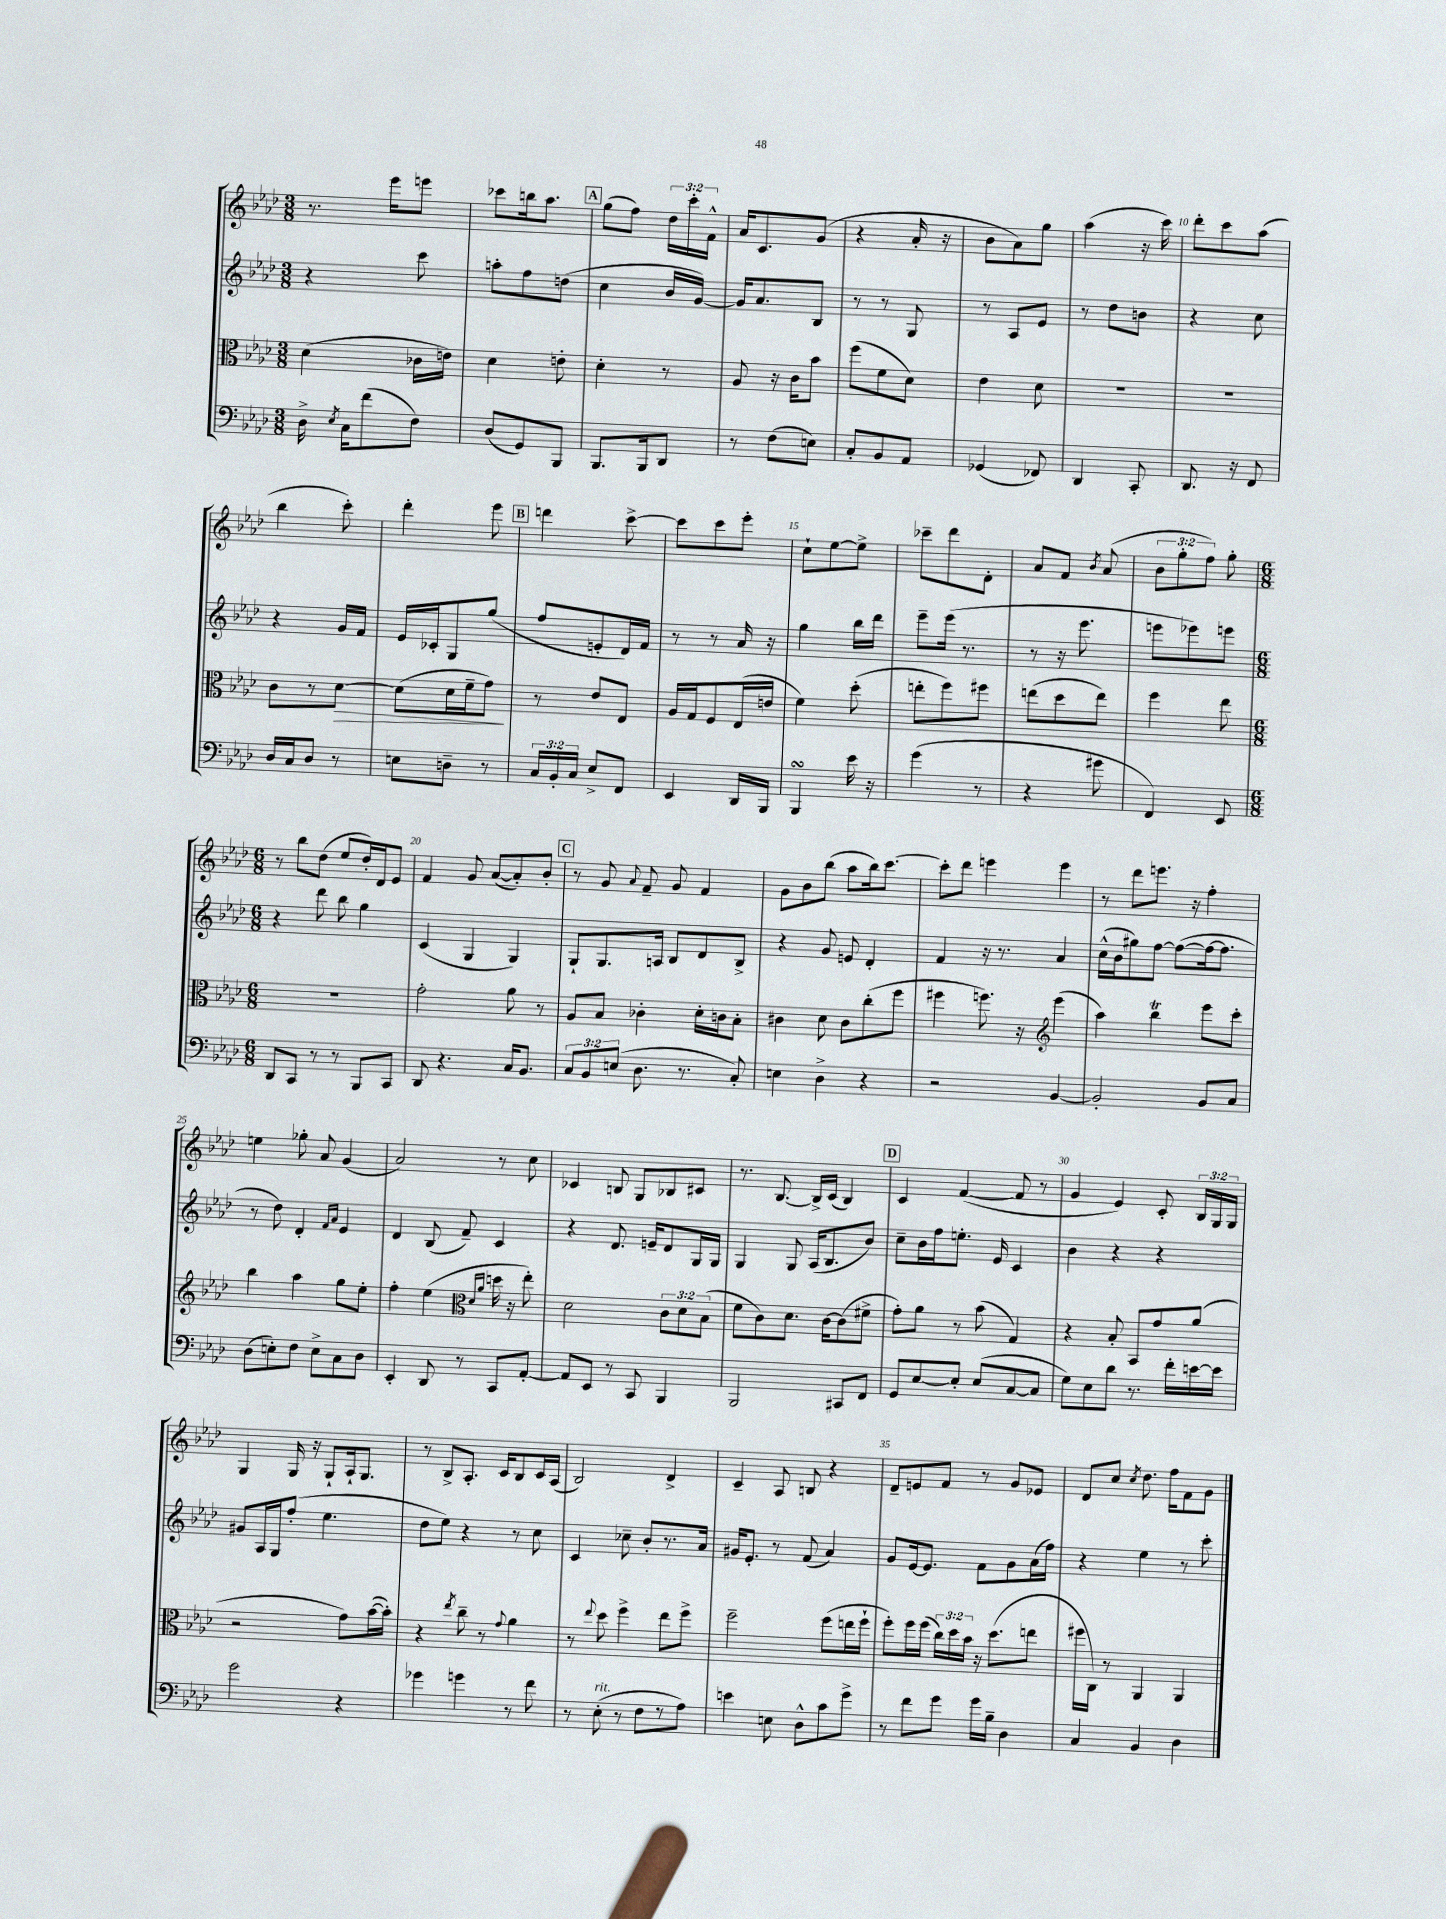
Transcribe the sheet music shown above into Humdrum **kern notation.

**kern	**kern	**kern	**kern
*staff4	*staff3	*staff2	*staff1
*clefF4	*clefC3	*clefG2	*clefG2
*k[b-e-a-d-]	*k[b-e-a-d-]	*k[b-e-a-d-]	*k[b-e-a-d-]
*M3/8	*M3/8	*M3/8	*M3/8
16D-^	(4d-	4r	8.r
8qE-	.	.	.
16C	.	.	.
(8f	.	.	.
.	.	.	16eee-
8F)	16c-	8ccc	8eee
.	16e)	.	.
=	=	=	=
(8D-	4d-	8aa'	8ccc-
8GG)	.	8ff	16bb
.	.	.	8.aa-
8BBB-	8e'	(8dd	.
=	=	=	=
8.BBB-	4d-'	4cc	(8gg
.	.	.	8ff)
16BBB-	.	.	.
8DD-	8r	16b-	24dd-
.	.	.	24ccc'
.	.	[16g)	.
.	.	.	24f^^
=	=	=	=
8r	8A-	16g]	16a-
.	.	8.a-	8.c
(8F	16r	.	.
.	16c	.	.
8E)	8b-	8B-	(8g
=	=	=	=
8C'	(8ff	8r	4r
8BB-	8f	8r	.
8AA-	8d-)	8G	16a-'
.	.	.	16r
=	=	=	=
(4GG-	4e-	8r	8b-
.	.	8A-	8a-)
8FF-)	8d-	8e-	8gg
=	=	=	=
4DD-	4.r	8r	(4aa-
.	.	8dd-	.
8CC'	.	8b	16r
.	.	.	16ccc)
=	=	=	=
8.DD-	4.r	4r	8ddd-'
.	.	.	8ccc
16r	.	.	.
8FF	.	8cc	(8aa-
=	=	=	=
16D-	8c	4r	4bb-
16C	.	.	.
8D-	8r	.	.
8r	[8d-	16g	8ccc')
.	.	16f	.
=	=	=	=
8E	(8d-]	16e-	4ddd-'
.	.	16c-'	.
8D~	16d-	8G	.
.	16f~	.	.
8r	8g)	(8gg	8eee-
=	=	=	=
24C	8r	8ff	4ddd
24BB-'	.	.	.
24C	.	.	.
8E-^	8e-	8e'	.
8FF	8E-	16d-)	[8ccc^
.	.	16f	.
=	=	=	=
4EE-	16A-	8r	8ccc]
.	16G	.	.
.	8F	8r	8ccc
16DD-	(16E-	16a-	8eee-'
16BBB-	16e	16r	.
=	=	=	=
4BBB-	4f)	4gg	8cc`
.	.	.	[8ee-
16e-	(8dd-'	16bb-	8ee-^]
16r	.	16ddd-	.
=	=	=	=
(4g	8ee'	8eee-~	8ccc-~
.	8ff)	(16eee-	8ddd-
.	.	8.r	.
8r	8ff#	.	8d-'
=	=	=	=
4r	(8ee	8r	8a-
.	8dd-	16r	8f
.	.	8.eee-	.
.	.	.	8qb-
8g#	8ee)	.	(8a-
=	=	=	=
4FF)	4ff	8eee	12b-
.	.	.	12gg'
.	.	8eee-)	.
.	.	.	12ff)
8EE-	8ee-	8eee	8gg'
=	=	=	=
*M6/8	*M6/8	*M6/8	*M6/8
8DD-	2.r	4r	8r
8CC	.	.	8bb-
8r	.	8ddd-	(8dd-
8r	.	8bb-	8ee-
8BBB-	.	4gg	16dd-')
.	.	.	16d-
8CC	.	.	8e-
=	=	=	=
8DD-	2g'	(4c	4f
4.r	.	.	.
.	.	4G	8g
.	.	.	([8a-
16C	8a-	4G)	8a-'])
8.BB-	.	.	.
.	8r	.	8b-'
=	=	=	=
12C	8A-	8G`	8r
12BB-	.	.	.
.	8B-	8.G	8g
(12E	.	.	.
.	.	.	8qqa-
8.D-	4c-'	.	8f~
.	.	16A	.
.	.	8B-	8g
8.r	.	.	.
.	16d-'	8d-	4f
.	16c	.	.
8C')	8B-'	8B-^	.
=	=	=	=
4E	4c#	4r	8g
.	.	.	8b-
4D-^	8d-	8g	(8bb-
.	8c#	8e	8aa-
4r	(8cc'	4d-'	16bb-)
.	.	.	[8.ccc
.	8ff	.	.
=	=	=	=
2r	4ff#	4f	8ccc']
.	.	.	8ddd-
.	8.ff)	16r	4eee
.	.	8.r	.
.	16r	.	.
*	*clefG2	*	*
[4BB-	(4eee-	4a-	4eee
=	=	=	=
2BB-']	4aa-)	(16cc^^	8r
.	.	16b-	.
.	.	8gg#)	8ddd-
.	4bb-	[8ff	8.eee
.	.	(8ff_	.
.	.	.	16r
8BB-	8eee-	16ff_	4ff'
.	.	8.ff]	.
8C	8ccc'	.	.
=	=	=	=
(8D-	4bb-	8r	4ee
8E')	.	8dd-)	.
8F	4aa-	4d-'	8gg-'
8E^	.	.	8a-
.	.	16qqf	.
.	.	16qqa-	.
8C	8gg	4e-	(4g
8D-	8ee-'	.	.
=	=	=	=
4EE-'	4ff'	4d-	2a-)
8DD-	(4ee-	(8B-	.
8r	.	8f~)	.
.	16qqcc	.	.
.	16qqgg	.	.
8CC	16dd	4c	8r
.	16r	.	.
[8AA-'	8ee-')	.	8cc
=	=	=	=
*	*clefC3	*	*
8AA-]	2d-	4r	4c-
8EE-	.	.	.
8r	.	8.d-	8B
8CC	.	.	8G
.	.	16e~	.
4BBB-	12c	8d-	8B-
.	12d-	.	.
.	.	16G	8c#
.	(12B-	.	.
.	.	16G	.
=	=	=	=
2BBB-	8f	4G	8.r
.	8c)	.	.
.	.	.	[8.B-
.	8.d-	8G	.
.	.	(16A-	16B-^]
.	[16c	8.B-	(16c
8CC#	(8c]	.	4B-)
8FF	8f#^	8b-)	.
=	=	=	=
8GG	8g')	8cc~	4c
[8E-	8a-	16b-	.
.	.	16ff	.
8E-']	8r	8.ee'	([4f
(8E-	(8b-	.	.
.	.	16e-	.
[8C	4G)	4c	8f]
8C]	.	.	8r
=	=	=	=
8G)	4r	4b-	4g
8E-	.	.	.
8d-	8B-'	4r	4e-)
8.r	8BB-	.	.
.	8g	4r	8c'
16f'	.	.	.
[16e	(8a-	.	24B-
.	.	.	24G
16e]	.	.	.
.	.	.	24G
=	=	=	=
2g	2r	8g#	4G
.	.	16A-	.
.	.	16G	.
.	.	(8ff'	16G
.	.	.	16r
.	.	4.ee-	8G`
4r	8g)	.	16A-`
.	.	.	8.G
.	([16b-	.	.
.	16b-'])	.	.
=	=	=	=
4g-	4r	8dd-	8r
.	.	8ee-)	8B-^
.	8qee-	.	.
4g	8cc~	4r	8.A-'
.	8r	.	.
.	.	.	16c
.	8qqg	.	.
8r	4a-	8r	8B-
8f	.	8cc	16c
.	.	.	(16A-
=	=	=	=
8r	8r	4c	2B-)
.	8qqee-	.	.
(8E-'	8dd-	.	.
8r	4ff^	8cc-~	.
8F	.	8b-'	.
8r	8ee-	8.r	4d-^
8A-)	8ff^	.	.
.	.	16a-	.
=	=	=	=
4e	2ff~	16g#	4c~
.	.	8.e-'	.
8E	.	8r	8A-
8D-^^	.	(8f	8B
8c	(8ff	4a-)	4r
8g^	16ee	.	.
.	16ff`	.	.
=	=	=	=
8r	8ff')	8g	8d-~
8f	16ff	[16e-	8e
.	(16ff	8.e-]	.
8g	24cc)	.	8f
.	24dd-	.	.
.	24b-	.	.
16g	16r	8f	8r
16B-~	(8.dd-	.	.
4D-	.	8g	8g
.	8ee	(16a-	8e-
.	.	16ff)	.
=	=	=	=
4C	16ff#	4r	8d-
.	16C)	.	.
.	8r	.	8cc
.	.	.	8qcc
4BB-	4AA-	4ee-	8.dd-
.	.	.	16ff
4D-	4AA-	8r	8f
.	.	8ccc'	8g
==	==	==	==
*-	*-	*-	*-
